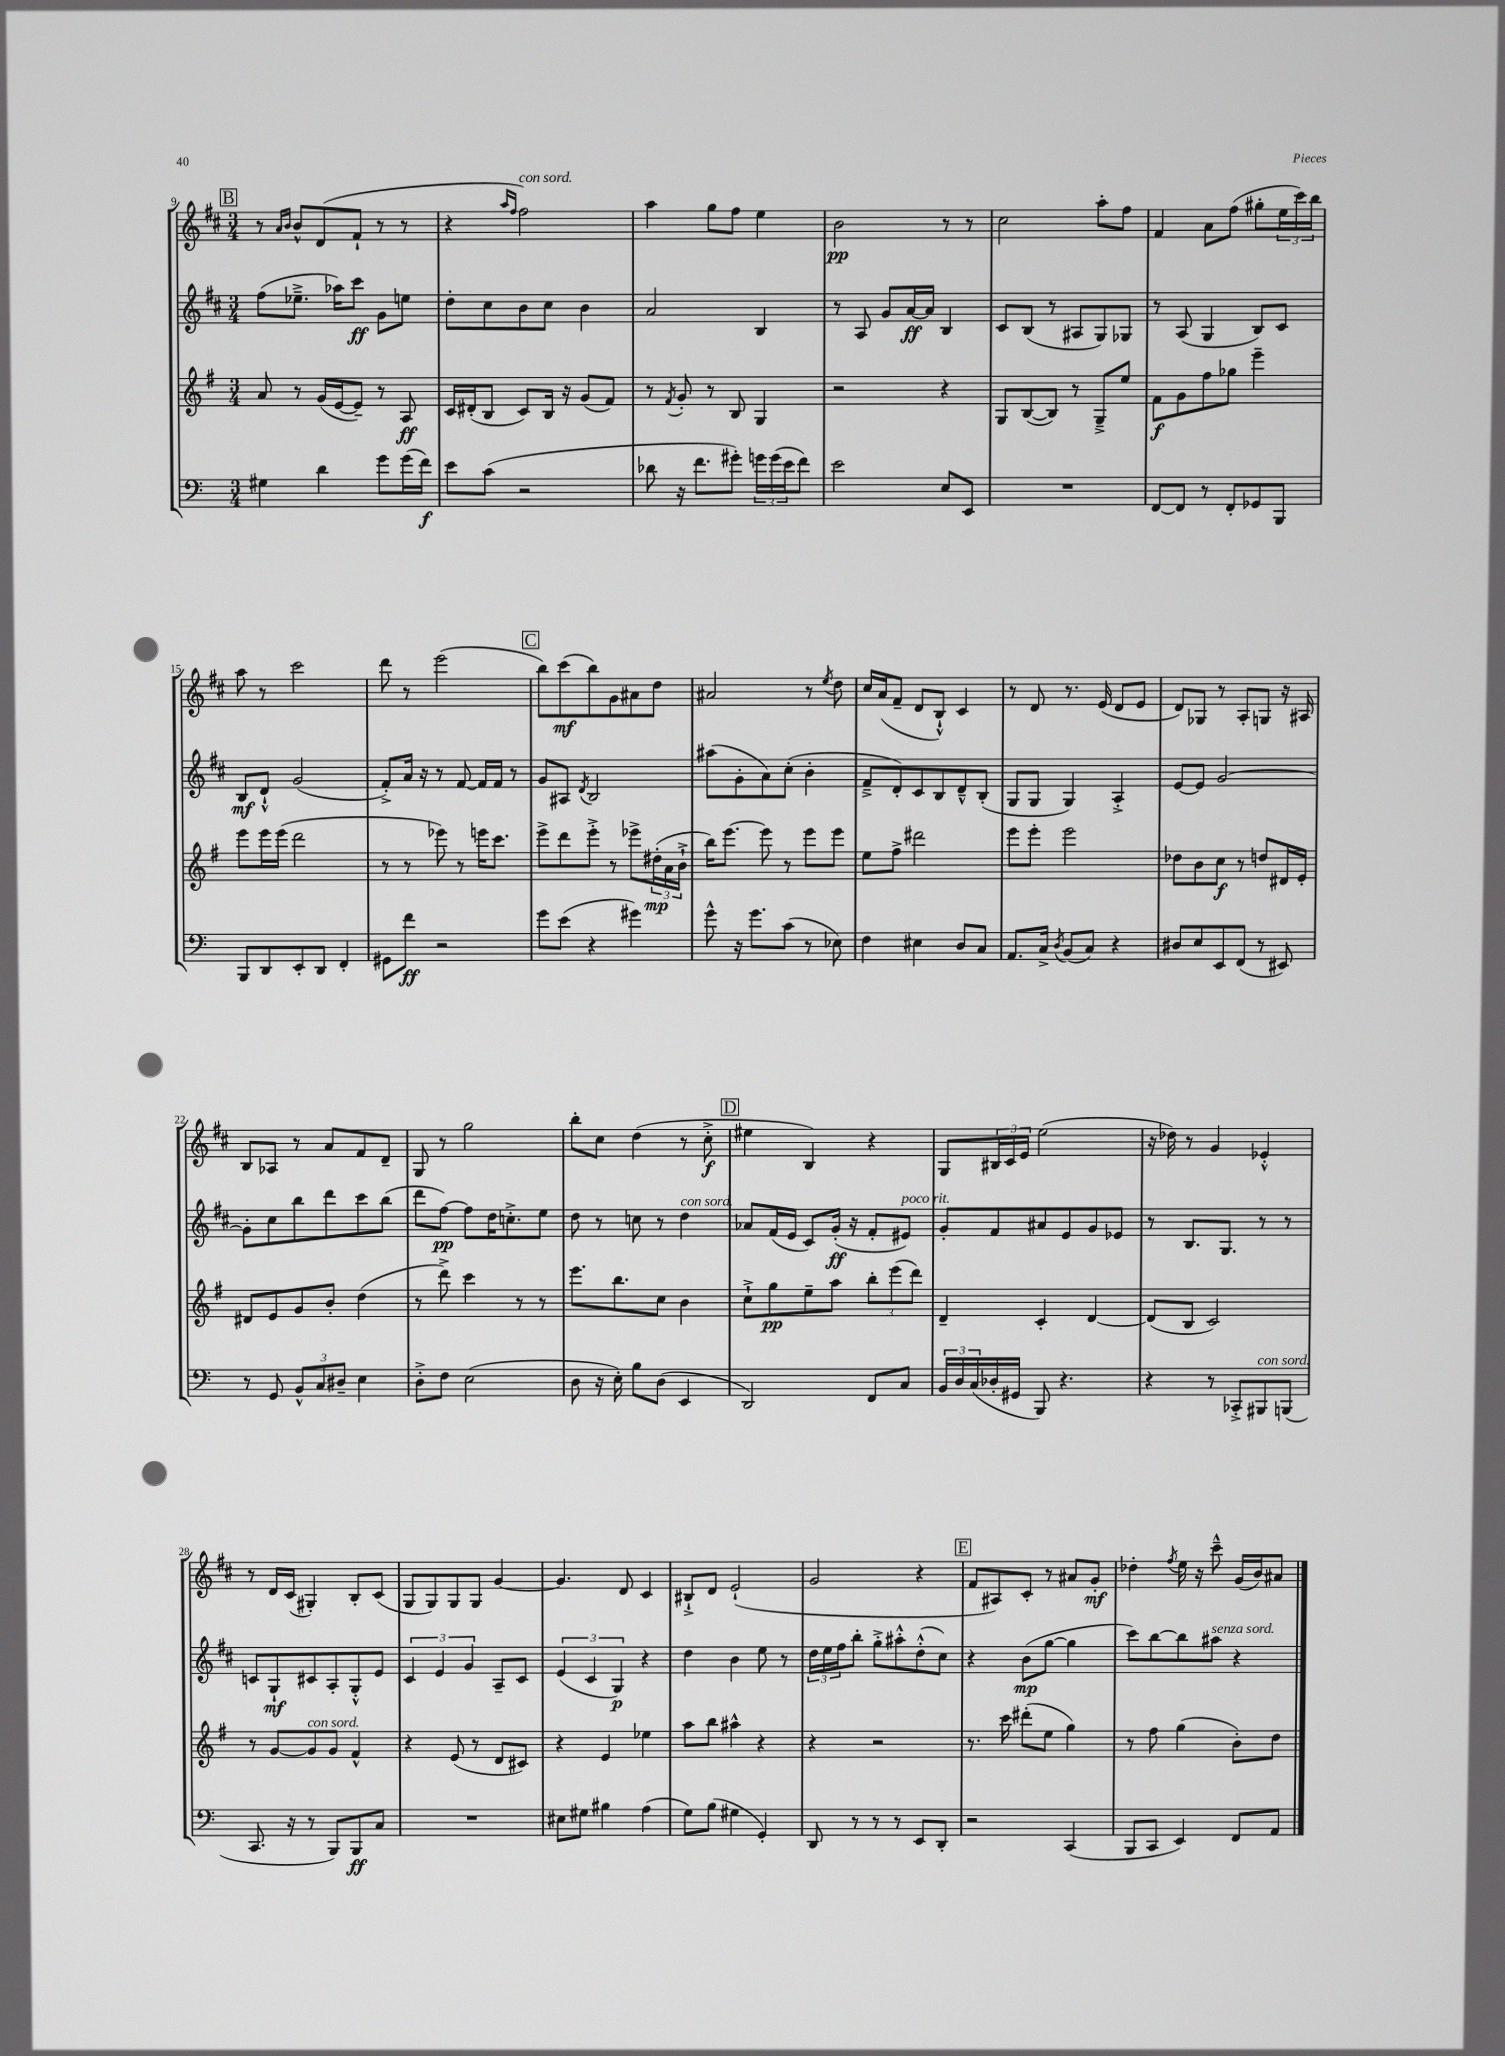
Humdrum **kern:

**kern	**kern	**kern	**kern
*staff4	*staff3	*staff2	*staff1
*clefF4	*clefG2	*clefG2	*clefG2
*k[]	*k[f#]	*k[f#c#]	*k[f#c#]
*M3/4	*M3/4	*M3/4	*M3/4
4G#	8a	(8ff#	8r
.	.	.	16qqa
.	.	.	16qqb
.	8r	8.ee-~^	8b^^
4d	(16g	.	(8d
.	[16e	16aa-)	.
.	8e~])	8ccc#	8f#`
8g	8r	8g	8r
(16g	8A	8ee	8r
16f)	.	.	.
=	=	=	=
8e	16c	8dd'	4r
.	(16d#'	.	.
(8c	8B	8cc#	.
.	.	.	16qqaa
.	.	.	16qqff#
2r	8c)	8b	2ff#)
.	16B	8cc#	.
.	16r	.	.
.	(8g	4b	.
.	8f#)	.	.
=	=	=	=
8d-	8r	2a	4aa
.	8qf#	.	.
16r	8g'	.	.
8.f	.	.	.
.	8r	.	8gg
8g#')	8B	.	8ff#
24g	4G	4B	4ee
(24g	.	.	.
24e	.	.	.
8f)	.	.	.
=	=	=	=
2e	2r	8r	2b
.	.	8A	.
.	.	8g	.
.	.	[16a	.
.	.	16a]	.
8E	4r	4B	8r
8EE	.	.	8r
=	=	=	=
2.r	8G	8c#	2cc#
.	([8B	(8B	.
.	8B])	8r	.
.	8r	8A#	.
.	8G~^	8G)	8aa'
.	8ee	8G-	8ff#
=	=	=	=
[8FF	8f#	8r	4f#
8FF]	8g	(8A	.
8r	8ff#	4G	8a
8FF'	8gg-	.	(8ff#
8GG-	4eee~	8B)	8gg#'
8BBB	.	8c#	24ee
.	.	.	24ccc#)
.	.	.	24bb
=	=	=	=
8BBB	8eee	8B	8aa
8DD	16eee	8d`^^	8r
.	(16eee	.	.
8EE'	2ddd	(2g	2ccc#
8DD	.	.	.
4FF'	.	.	.
=	=	=	=
8GG#	8r	8f#'^)	8ddd
8f	8r	16a	8r
.	.	16r	.
2r	8eee-)	8r	(2eee
.	8r	[8f#	.
.	16eee	16f#]	.
.	8.ccc	16f#	.
.	.	8r	.
=	=	=	=
8g	8eee^	8g	8bb)
(8e	8ddd	8A#	(8ccc#
.	.	8qd	.
4r	8eee'^	2B	8bb)
.	8r	.	8g
4g#)	8eee-^	.	8a#
.	(24dd#'	.	8dd
.	24a	.	.
.	24b`^	.	.
=	=	=	=
8g^^	16bb)	(8aa#	2a#
.	[8.eee	.	.
16r	.	8g'	.
8.g	.	.	.
.	8eee]	8a)	.
(8c	8r	(8cc#'	.
8r	8eee	4b'	8r
.	.	.	8qee
8E-)	8eee	.	8dd
=	=	=	=
4F	8ee	8f#~^	16cc#
.	.	.	(16a
.	8ff#^	8d')	8f#~
4E#	2ddd#	8c#	8d
.	.	8B	8B`^^)
8D	.	8d~^^	4c#
8C	.	(8B'	.
=	=	=	=
8.AA	8eee	8G	8r
.	8eee'	8G	8d
16C^	.	.	.
8qD	.	.	.
(8BB	2eee	4G)	8.r
8C)	.	.	.
.	.	.	(16e
4r	.	4A'^	8d
.	.	.	8e
=	=	=	=
8D#	8dd-	[8e	8d)
8E	8b	8e]	8G-
8EE	8cc	[2g	8r
(8FF	8r	.	8A'
8r	8dd	.	8G
8EE#)	16d#	.	16r
.	16e'	.	16A#
=	=	=	=
8r	8d#	8g']	8B
8GG	8e	8cc#	8A-
12BB^^	8g	8bb	8r
12C	.	.	.
.	8b'	8ddd	8a
12D#~	.	.	.
4E	(4dd	8ccc#	8f#
.	.	(8bb	8d~
=	=	=	=
8D'^	8r	8ddd	8G
8F	8ddd^)	[8ff#)	8r
(2E	4ccc	8ff#]	2gg
.	.	16dd	.
.	.	8.cc'^	.
.	8r	.	.
.	8r	8ee	.
=	=	=	=
8D	8.eee	8dd	8bb'
16r	.	8r	8cc#
16E')	8.bb	.	.
8B	.	8cc	(4dd
(8D	8cc	8r	.
4EE	4b	4dd	8r
.	.	.	8cc#'^
=	=	=	=
2DD)	8cc`^	8a-	4ee#
.	8gg	(16f#	.
.	.	16e	.
.	8ee~	8c#)	4B)
.	8aa	(16g'	.
.	.	16r	.
8FF	12bb'	8f#'	4r
.	(12eee	.	.
8C	.	8e#)	.
.	12ddd)	.	.
=	=	=	=
24BB	4d~	8g'	8G
24D	.	.	.
(24C	.	.	.
16D-'	.	8f#	24B#
.	.	.	24c#
16GG#	.	.	.
.	.	.	24e
8BBB)	4c'	8a#	(2ee
4.r	.	8e	.
.	[4d	8g	.
.	.	8e-	.
=	=	=	=
4r	(8d]	8r	16r
.	.	.	16dd-)
.	8B	8.B	8r
8r	2c)	.	4g
.	.	8.G	.
8CC-'^	.	.	.
8BBB#	.	8r	4e-'^^
(8BBB	.	8r	.
=	=	=	=
8.CC	8r	8c	8r
.	[8g	8G`	16d
16r	.	.	(16c#
8r	8g]	8c#	4G#')
8BBB)	8g	8A'	.
8BBB	4f#^^	8G'^^	8B'
8C	.	8e	(8c#
=	=	=	=
2.r	4r	6c#	8G
.	.	.	8G)
.	.	6e	.
.	(8e	.	8G
.	.	6g	.
.	8r	.	8G
.	8d	8A~	[4g
.	8c#)	8c#	.
=	=	=	=
8E#	4r	(6e	4.g]
8G#	.	.	.
.	.	6c#	.
4B#	4e	.	.
.	.	6G)	.
.	.	.	8d
(4A	4ee-	4r	4c#
=	=	=	=
8G)	8aa	4dd	8B#`^
(8B	8bb	.	8d
4G#	4aa#^^	4b	(2e`
4GG')	4r	8ee	.
.	.	8r	.
=	=	=	=
8DD	4r	24dd	2g
.	.	24ee	.
.	.	24ff#	.
8r	.	8bb'	.
8r	2r	8gg'^	.
8r	.	8aa#'^^	.
8EE	.	(8dd'^^	4r
8DD'	.	8cc#)	.
=	=	=	=
2r	8.r	4r	8f#
.	.	.	8A#)
.	16ccc	.	.
.	(8ddd#'	(8b	8c#'
.	8ee	[8gg	8r
(4CC	4gg)	4gg]	8a#
.	.	.	8g'
=	=	=	=
8BBB	8r	8ccc#)	4dd-'
8CC	8ff#	[8bb	.
.	.	.	8qff#
4EE)	(4gg	8bb]	16ee
.	.	.	16r
.	.	8aa#	8ccc#~^^
8FF	8b')	4r	(16g
.	.	.	16b)
8AA	8dd	.	8a#
==	==	==	==
*-	*-	*-	*-
